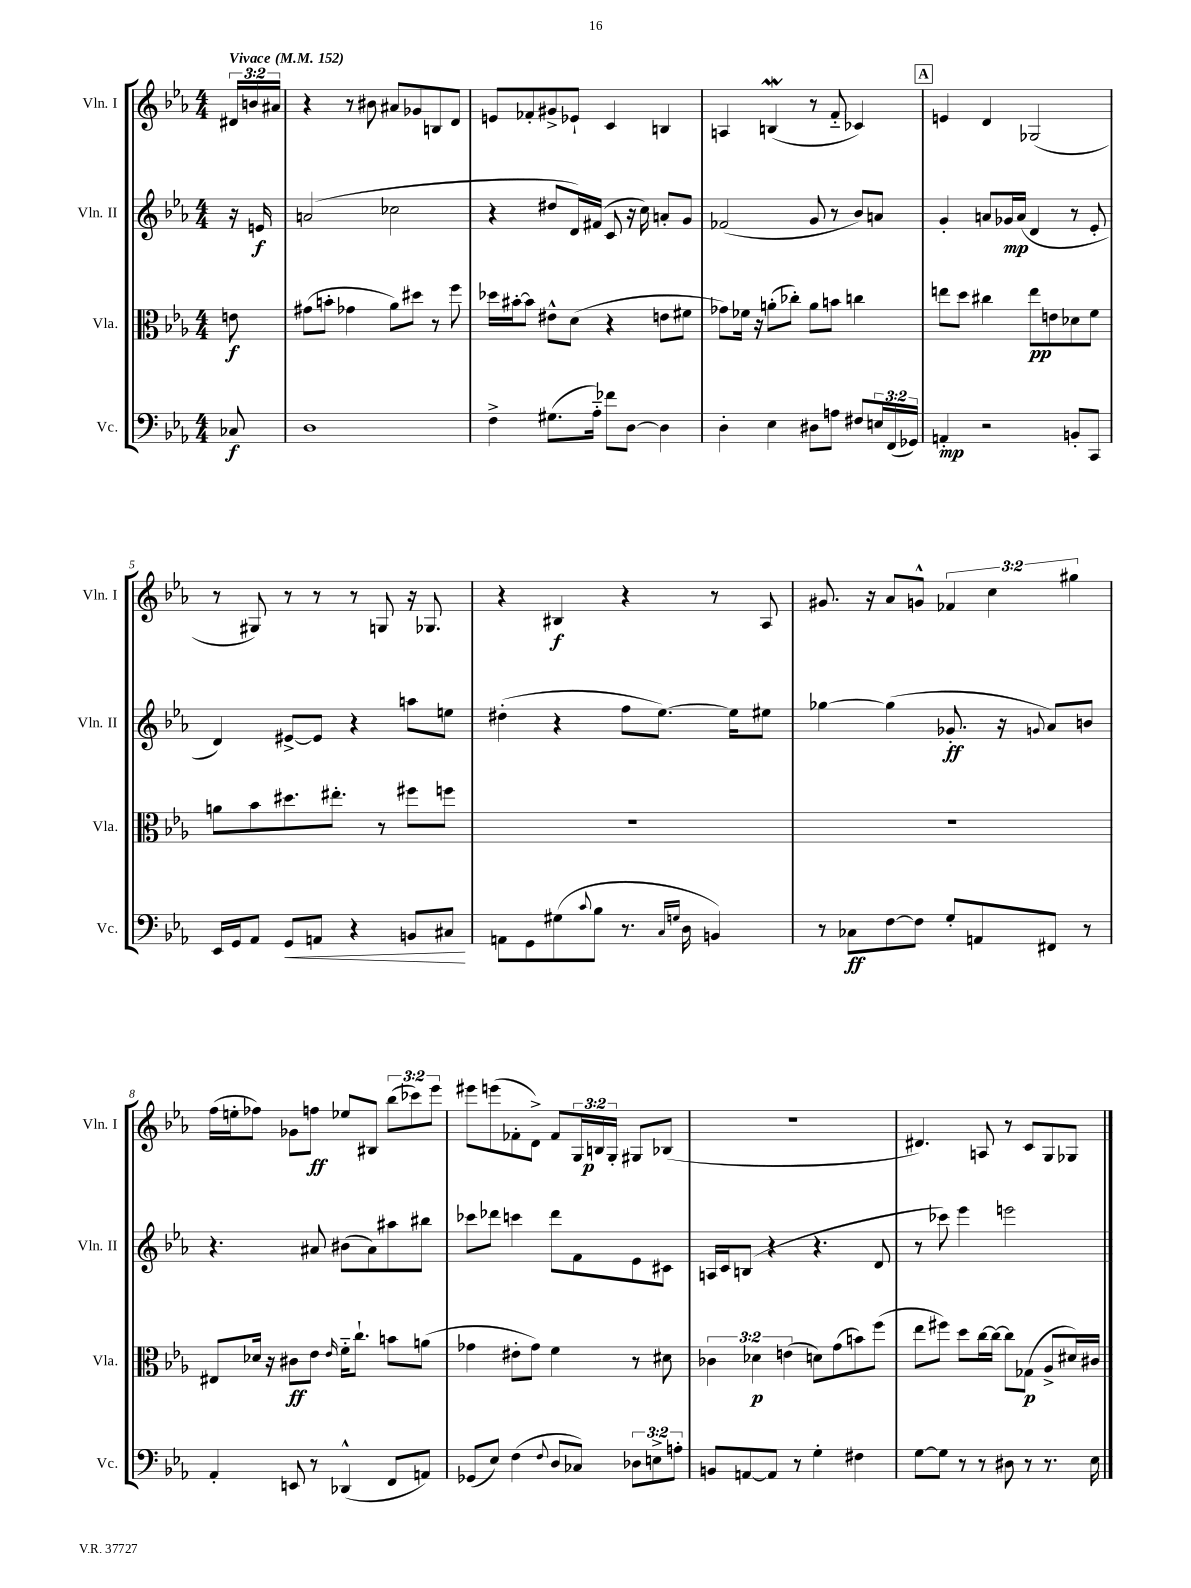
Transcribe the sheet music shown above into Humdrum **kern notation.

**kern	**dynam	**kern	**dynam	**kern	**dynam	**kern	**dynam
*part4	*part4	*part3	*part3	*part2	*part2	*part1	*part1
*staff4	*staff4	*staff3	*staff3	*staff2	*staff2	*staff1	*staff1
*I"Vc.	*	*I"Vla.	*	*I"Vln. II	*	*I"Vln. I	*
*I'Vc.	*	*I'Vla.	*	*I'Vln. II	*	*I'Vln. I	*
*clefF4	*	*clefC3	*	*clefG2	*	*clefG2	*
*k[b-e-a-]	*	*k[b-e-a-]	*	*k[b-e-a-]	*	*k[b-e-a-]	*
*M4/4	*	*M4/4	*	*M4/4	*	*M4/4	*
*MM152	*	*MM152	*	*MM152	*	*MM152	*
=	=	=	=	=	=	=	=
!	!	!	!	!	!	!LO:TX:a:B:t=Vivace	!
8C-X/	f	8en\	f	16r	.	24d#X/LL	.
.	.	.	.	.	.	24bn/	.
.	.	.	.	16en/	f	.	.
.	.	.	.	.	.	24a#X/JJ	.
=1	=1	=1	=1	=1	=1	=1	=1
1D	.	(8g#X\L	.	(2an/	.	4r	.
.	.	8bn'\J	.	.	.	.	.
.	.	4g-X\	.	.	.	8r	.
.	.	.	.	.	.	8b#X\	.
.	.	8a-\L)	.	2cc-X\	.	8a#X/L	.
.	.	8dd#X\J	.	.	.	8g-X/	.
.	.	8r	.	.	.	8Bn/	.
.	.	8ff\	.	.	.	8d/J	.
=2	=2	=2	=2	=2	=2	=2	=2
4F^\	.	16dd-X\LL	.	4r	.	8en/L	.
.	.	[16b#X'\J	.	.	.	.	.
.	.	8b#\J]	.	.	.	8f-X'/	.
(8.G#X\L	.	8e#X^^\L	.	8dd#X/L	.	8g#X^/	.
.	.	(8d\J	.	16d/L)	.	8e-X`/J	.
16A-\Jk)	.	.	.	(16f#X/JJ	.	.	.
8f-X\L	.	4r	.	8c/	.	4c/	.
[8D\J	.	.	.	16r	.	.	.
.	.	.	.	16cc\)	.	.	.
4D\]	.	8en\L	.	8an'/L	.	4Bn/	.
.	.	8f#X\J	.	8g/J	.	.	.
=3	=3	=3	=3	=3	=3	=3	=3
4D'\	.	8g-X\L)	.	(2f-X/	.	4An/	.
.	.	16f-X\Jk	.	.	.	.	.
.	.	16r	.	.	.	.	.
4E-\	.	(8an'\L	.	.	.	(4BnW/	.
.	.	8cc-X'\J)	.	.	.	.	.
8D#X\L	.	8a\L	.	8g/	.	8r	.
8An\J	.	8bn\J	.	8r	.	8f/	.
8F#X/L	.	4ccn\	.	8b-/L)	.	4c-X/)	.
24En/L	.	.	.	8an/J	.	.	.
(24FF/	.	.	.	.	.	.	.
24GG-X/JJ)	.	.	.	.	.	.	.
!!LO:REH:place=s1:t=A
=4	=4	=4	=4	=4	=4	=4	=4
4AAn'/	mp	8een\L	.	4g'/	.	4en/	.
.	.	8dd\J	.	.	.	.	.
2r	.	4cc#X\	.	8an/L	.	4d/	.
.	.	.	.	16g-X/L	mp	.	.
.	.	.	.	(16a/JJ	.	.	.
.	.	8ee\L	pp	4d/	.	(2G-X/	.
.	.	8en\	.	.	.	.	.
8BBn'/L	.	8d-X\	.	8r	.	.	.
8CC/J	.	8f\J	.	8e-'/	.	.	.
!!LO:LB:g=z
=5	=5	=5	=5	=5	=5	=5	=5
16EE-/LL	.	8an\L	.	4d/)	.	8r	.
16GG/J	.	.	.	.	.	.	.
8AA-/J	.	8b-\	.	.	.	8G#X/)	.
!	!LO:HP:b	!	!	!	!	!	!
8GG/L	<	8.dd#X\	.	[8e#X^/L	.	8r	.
8AAn/J	.	.	.	8e#/J]	.	8r	.
.	.	8.ee#X'\J	.	.	.	.	.
4r	.	.	.	4r	.	8r	.
.	.	8r	.	.	.	8Gn/	.
8BBn/L	.	8ff#X\L	.	8aan\L	.	16r	.
.	.	.	.	.	.	8.G-X/	.
8C#X/J	.	8ffn\J	.	8een\J	.	.	.
.	[	.	.	.	.	.	.
=6	=6	=6	=6	=6	=6	=6	=6
8AAn\L	.	1r	.	(4dd#X'\	.	4r	.
8GG\	.	.	.	.	.	.	.
(8G#X\	.	.	.	4r	.	4B#X/	f
8qqc/	.	.	.	.	.	.	.
8B-\J	.	.	.	.	.	.	.
8.r	.	.	.	8ff\L	.	4r	.
.	.	.	.	[8.ee-\J)	.	.	.
16qqC/LL	.	.	.	.	.	.	.
16qqGn/JJ	.	.	.	.	.	.	.
16D\	.	.	.	.	.	.	.
4BBn/)	.	.	.	.	.	8r	.
.	.	.	.	16ee-\KL]	.	.	.
.	.	.	.	8ee#X\J	.	8A-/	.
=7	=7	=7	=7	=7	=7	=7	=7
8r	.	1r	.	[4gg-X\	.	8.g#X/	.
8C-X\L	ff	.	.	.	.	.	.
.	.	.	.	.	.	16r	.
[8F\	.	.	.	(4gg-\]	.	8a-/L	.
8F\J]	.	.	.	.	.	8gn^^/J	.
8G'/L	.	.	.	8.g-X'/	ff	6f-X/	.
8AAn/	.	.	.	.	.	.	.
.	.	.	.	.	.	6cc\	.
.	.	.	.	16r	.	.	.
.	.	.	.	8qqgn/	.	.	.
8FF#X/J	.	.	.	8a-/L)	.	.	.
.	.	.	.	.	.	6gg#X\	.
8r	.	.	.	8bn/J	.	.	.
!!LO:LB:g=z
=8	=8	=8	=8	=8	=8	=8	=8
4AA-'/	.	8E#X/L	.	4.r	.	(16ff\LL	.
.	.	.	.	.	.	16een'\J	.
.	.	16d-X/Jk	.	.	.	8ff-X\J)	.
.	.	16r	.	.	.	.	.
8EEn/	.	8c#X\L	ff	.	.	8g-X\L	.
8r	.	8e-\J	.	8a#X/	.	8ffn\J	ff
.	.	16qqe-/	.	.	.	.	.
(4DD-X^^/	.	16f\KL	.	(8b#X\L	.	8ee-X/L	.
.	.	8.cc`\J	.	.	.	.	.
.	.	.	.	8a#\)	.	8B#X/J	.
8FF/L	.	8bn\L	.	8aa#X\	.	(12bb-\L	.
.	.	.	.	.	.	12ccc-X\)	.
8AAn/J)	.	(8an\J	.	8bb#X\J	.	.	.
.	.	.	.	.	.	12eee-\J	.
=9	=9	=9	=9	=9	=9	=9	=9
(8GG-X/L	.	4g-X\	.	8ccc-X\L	.	8eee#X\L	.
8E-/J)	.	.	.	8ddd-X\J	.	(8eeen\	.
(4F\	.	8e#X'\L	.	4cccn\	.	8f-X'\	.
.	.	8g-\J)	.	.	.	8d^\J)	.
8qqF/	.	.	.	.	.	.	.
8D/L	.	4f\	.	8ddd-\L	.	8f-/L	.
8C-X/J)	.	.	.	8f\	.	24G/L	.
.	.	.	.	.	.	24Bn/	p
.	.	.	.	.	.	24G'/JJ	.
12D-X\L	.	8r	.	8e-\	.	8G#X/L	.
12En^\	.	.	.	.	.	.	.
.	.	8d#X\	.	8c#X\J	.	(8B-X/J	.
12An'\J	.	.	.	.	.	.	.
=10	=10	=10	=10	=10	=10	=10	=10
8BBn/L	.	6c-X\	.	16An/LL	.	1r	.
.	.	.	.	16c/J	.	.	.
[8AAn/	.	.	.	(8Bn/J	.	.	.
.	.	6d-X\	p	.	.	.	.
8AA/J]	.	.	.	4r	.	.	.
.	.	(6en\	.	.	.	.	.
8r	.	.	.	.	.	.	.
4G'\	.	8dn\L)	.	4.r	.	.	.
.	.	(8g\	.	.	.	.	.
4F#X\	.	8bn\)	.	.	.	.	.
.	.	(8ff\J	.	8d/	.	.	.
=11	=11	=11	=11	=11	=11	=11	=11
[8G\L	.	8ee-\L	.	8r	.	4.d#X/)	.
8G\J]	.	8ff#X\J)	.	8ccc-X\)	.	.	.
8r	.	8dd\L	.	4eee-\	.	.	.
8r	.	[16cc\L	.	.	.	8An/	.
.	.	16cc\JJ_	.	.	.	.	.
8D#X\	.	8cc\L]	.	2eeen\	.	8r	.
8r	.	(8G-X\J	p	.	.	8c/L	.
8.r	.	8A-^/L	.	.	.	8G/	.
.	.	16d#X/L)	.	.	.	8G-X/J	.
16E-\	.	16c#X/JJ	.	.	.	.	.
==	==	==	==	==	==	==	==
*-	*-	*-	*-	*-	*-	*-	*-
